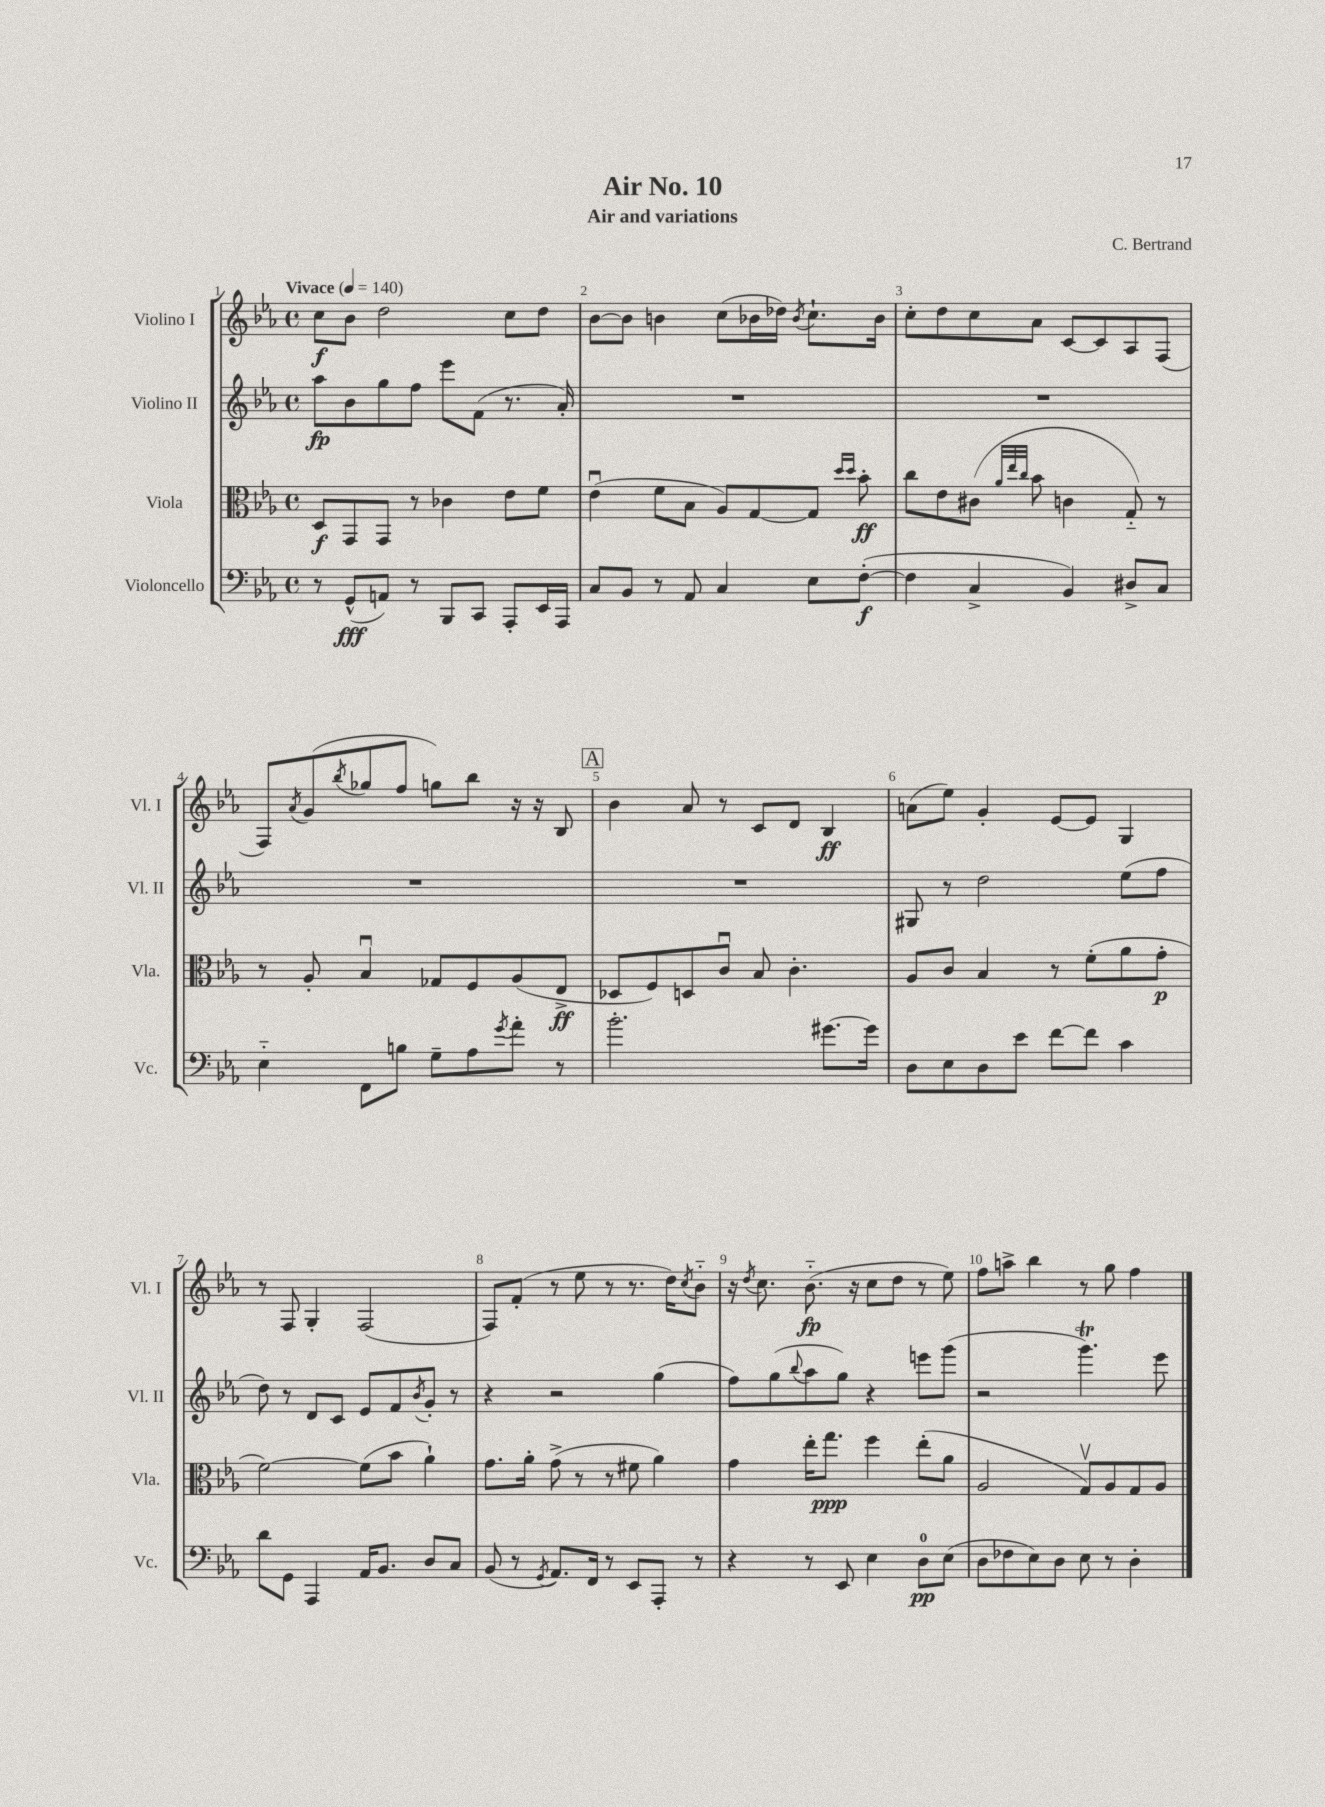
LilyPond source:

\header { title = "Air No. 10" composer = "C. Bertrand" subtitle = "Air and variations" }
<<
\new StaffGroup <<
\new Staff = "s0" \with { instrumentName = "Violino I" shortInstrumentName = "Vl. I" } {
    \clef treble \key ees \major \defaultTimeSignature \time 4/4 \tempo "Vivace" 4 = 140
    c''8\f bes'8 d''2 c''8 d''8 |
    bes'8~ bes'8 b'4 c''8( bes'16 des''16) \acciaccatura { bes'8 } c''8.-! bes'16 |
    c''8-. d''8 c''8 aes'8 c'8~ c'8 aes8 f8( |
    f8) \acciaccatura { aes'8 } g'8( \acciaccatura { bes''8 } ges''8 f''8 g''8) bes''8 r16 r16 bes8 |
    \mark \markup { \box "A" } bes'4 aes'8 r8 c'8 d'8 bes4\ff |
    a'8( ees''8) g'4-. ees'8~ ees'8 g4 |
    r8 f8 g4-. f2( |
    f8) f'8-.( r8 ees''8 r8 r8. d''16) \acciaccatura { c''8 } bes'8-_ |
    r16 \acciaccatura { d''8 } c''8. bes'8.-_\fp( r16 c''8 d''8 r8 ees''8) |
    f''8 a''8-> bes''4 r8 g''8 f''4 \bar "|." |
}
\new Staff = "s1" \with { instrumentName = "Violino II" shortInstrumentName = "Vl. II" } {
    \clef treble \key ees \major \defaultTimeSignature \time 4/4
    aes''8\fp bes'8 g''8 f''8 ees'''8 f'8( r8. aes'16-.) |
    R1 |
    R1 |
    R1 |
    \mark \markup { \box "A" } R1 |
    gis8 r8 d''2 ees''8( f''8 |
    d''8) r8 d'8 c'8 ees'8 f'8 \acciaccatura { bes'8 } g'8-. r8 |
    r4 r2 g''4( |
    f''8) g''8( \appoggiatura { bes''8 } aes''8 g''8) r4 e'''8 g'''8( |
    r2 g'''4.\trill) ees'''8 \bar "|." |
}
\new Staff = "s2" \with { instrumentName = "Viola" shortInstrumentName = "Vla." } {
    \clef alto \key ees \major \defaultTimeSignature \time 4/4
    d8\f g,8 g,8 r8 ces'4 ees'8 f'8 |
    ees'4\downbow( f'8 bes8 aes8) g8~ g8 \grace { d''16 d''16 } bes'8-.\ff |
    c''8 ees'8 cis'8( \grace { aes'32 ees''32 c''32 } bes'8 c'4 g8-_) r8 |
    r8 aes8-. bes4\downbow ges8 f8 aes8( ees8->\ff |
    \mark \markup { \box "A" } des8 f8) d8 c'8\downbow bes8 c'4.-. |
    aes8 c'8 bes4 r8 f'8-.( aes'8 g'8-.\p |
    f'2~) f'8( bes'8 aes'4-!) |
    g'8. aes'16-. g'8->( r8 r8 fis'8 aes'4) |
    g'4 ees''16-. g''8.\ppp f''4 ees''8-.( aes'8 |
    aes2 g8\upbow) aes8 g8 aes8 \bar "|." |
}
\new Staff = "s3" \with { instrumentName = "Violoncello" shortInstrumentName = "Vc." } {
    \clef bass \key ees \major \defaultTimeSignature \time 4/4
    r8 g,8-^\fff( a,8) r8 bes,,8 c,8 aes,,8-. ees,16 aes,,16 |
    c8 bes,8 r8 aes,8 c4 ees8 f8~-.\f( |
    f4 c4-> bes,4) dis8-> c8 |
    ees4-_ f,8 b8 g8-- aes8 \acciaccatura { g'8 } aes'8-. r8 |
    \mark \markup { \box "A" } bes'2.-. gis'8.~ gis'16 |
    d8 ees8 d8 ees'8 f'8~ f'8 c'4 |
    d'8 g,8 aes,,4 aes,16 bes,8. d8 c8 |
    bes,8( r8 \acciaccatura { g,8 } aes,8.) f,16 r8 ees,8 aes,,8-. r8 |
    r4 r8 ees,8 ees4 d8-0\pp ees8( |
    d8 fes8 ees8) d8 ees8 r8 d4-. \bar "|." |
}
>>
>>
\layout { \context { \Score \override BarNumber.break-visibility = ##(#f #t #t) barNumberVisibility = #all-bar-numbers-visible } }
